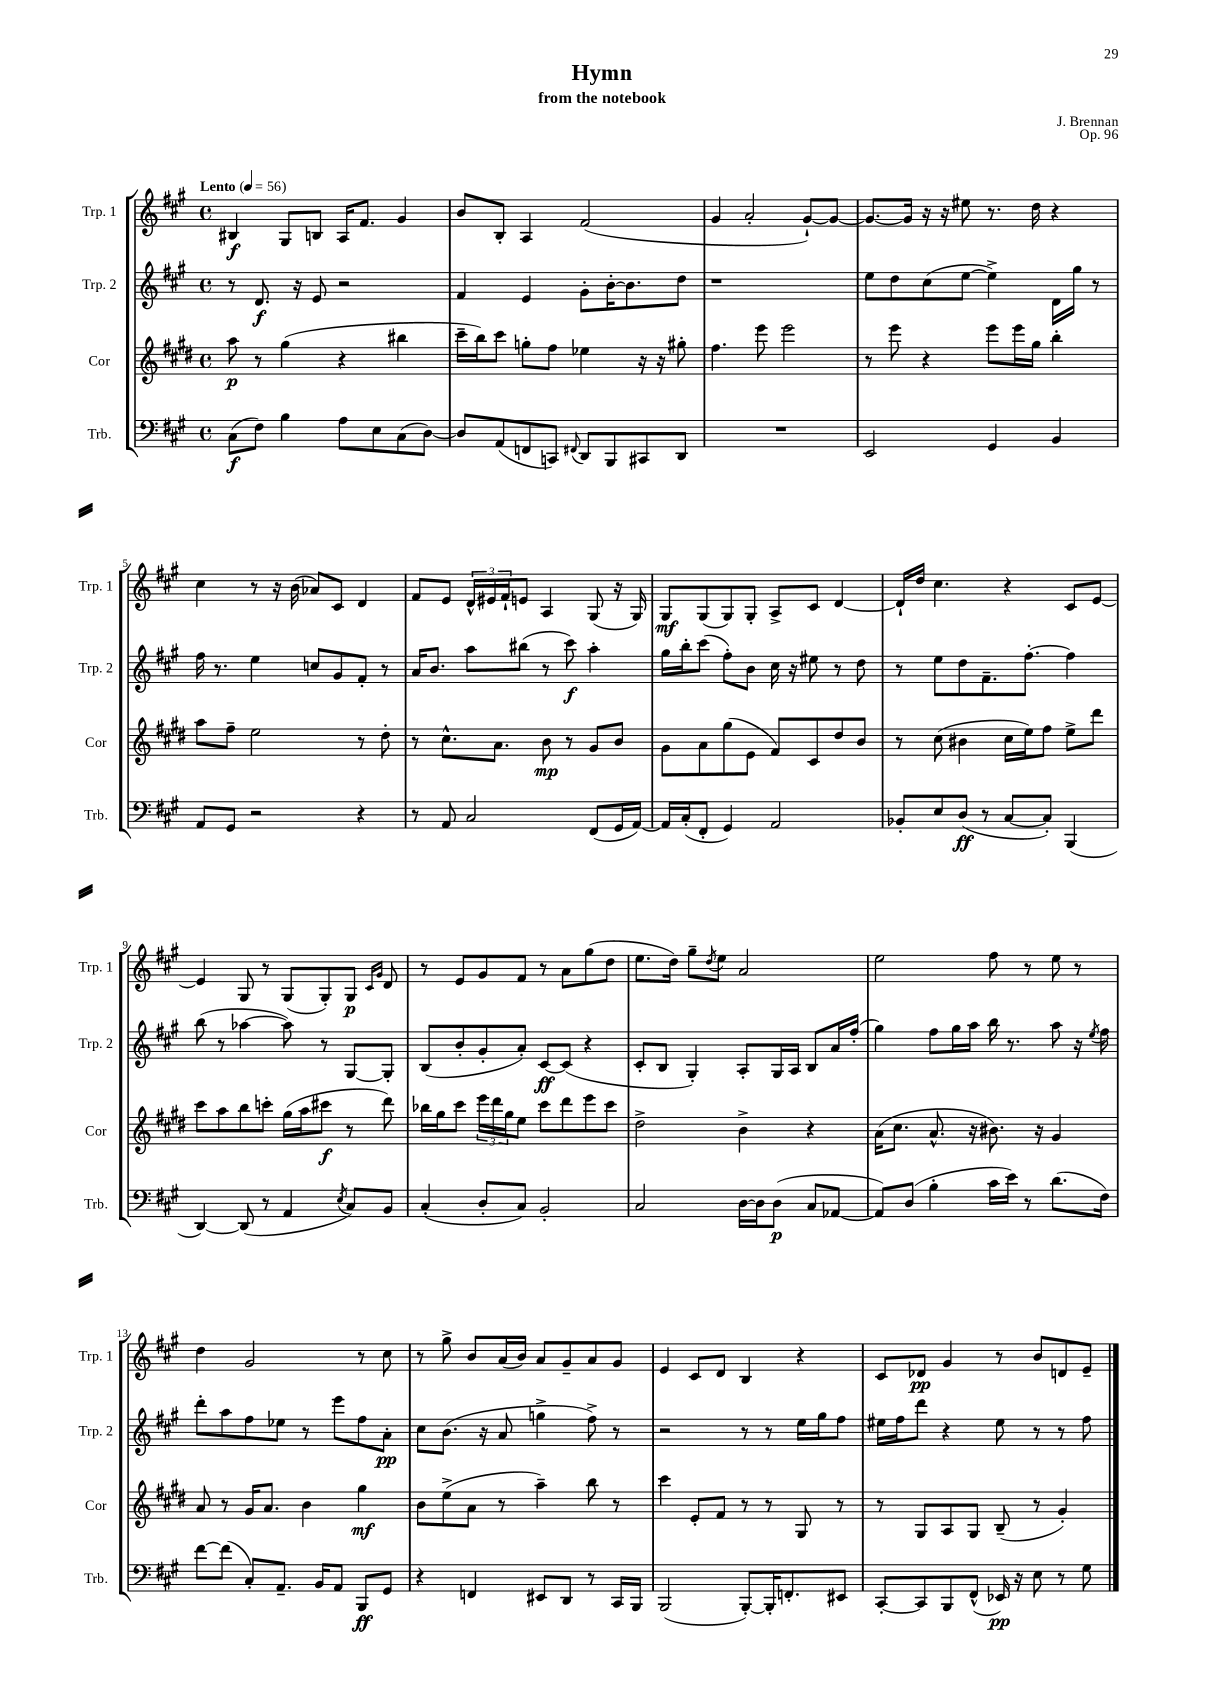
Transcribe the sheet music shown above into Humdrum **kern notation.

**kern	**dynam	**kern	**dynam	**kern	**dynam	**kern	**dynam
*part4	*part4	*part3	*part3	*part2	*part2	*part1	*part1
*staff4	*staff4	*staff3	*staff3	*staff2	*staff2	*staff1	*staff1
*I"Trb.	*	*I"Cor	*	*I"Trp. 2	*	*I"Trp. 1	*
*I'Trb.	*	*I'Cor	*	*I'Trp. 2	*	*I'Trp. 1	*
*clefF4	*	*clefG2	*	*clefG2	*	*clefG2	*
*k[f#c#g#]	*	*k[f#c#g#d#]	*	*k[f#c#g#]	*	*k[f#c#g#]	*
*M4/4	*	*M4/4	*	*M4/4	*	*M4/4	*
*met(c)	*	*met(c)	*	*met(c)	*	*met(c)	*
*MM56	*	*MM56	*	*MM56	*	*MM56	*
=1	=1	=1	=1	=1	=1	=1	=1
!	!	!	!	!	!	!LO:TX:a:B:t=Lento	!
(8C#\L	f	8aa\	p	8r	.	4B#X/	f
8F#\J)	.	8r	.	8.d/	f	.	.
4B\	.	(4gg#\	.	.	.	8G#/L	.
.	.	.	.	16r	.	.	.
.	.	.	.	8e/	.	8Bn/J	.
8A\L	.	4r	.	2r	.	16A/KL	.
.	.	.	.	.	.	8.f#/J	.
8E\	.	.	.	.	.	.	.
(8C#\	.	4bb#X\	.	.	.	4g#/	.
[8D\J)	.	.	.	.	.	.	.
=2	=2	=2	=2	=2	=2	=2	=2
8D/L]	.	16ccc#~\LL	.	4f#/	.	8b/L	.
.	.	16bb\J)	.	.	.	.	.
(8AA/	.	8ccc#\J	.	.	.	8B'/J	.
8FFn/	.	8ggn'\L	.	4e/	.	4A/	.
8CCn/J)	.	8ff#\J	.	.	.	.	.
8qqFF#X/	.	.	.	.	.	.	.
8DD/L	.	4ee-X\	.	8g#'\L	.	(2f#/	.
8BBB/	.	.	.	[16b'\K	.	.	.
.	.	.	.	8.b\]	.	.	.
8CC#X/	.	16r	.	.	.	.	.
.	.	16r	.	.	.	.	.
8DD/J	.	8gg#X'\	.	8dd\J	.	.	.
=3	=3	=3	=3	=3	=3	=3	=3
1r	.	4.ff#\	.	1r	.	4g#/	.
.	.	.	.	.	.	2a'/	.
.	.	8eee\	.	.	.	.	.
.	.	2eee\	.	.	.	.	.
.	.	.	.	.	.	[8g#`/L)	.
.	.	.	.	.	.	8g#/J_	.
=4	=4	=4	=4	=4	=4	=4	=4
2EE/	.	8r	.	8ee\L	.	8.g#/L_	.
.	.	8eee\	.	8dd\	.	.	.
.	.	.	.	.	.	16g#/Jk]	.
.	.	4r	.	(8cc#\	.	16r	.
.	.	.	.	.	.	16r	.
.	.	.	.	[8ee\J	.	8ee#X\	.
4GG#/	.	8eee\L	.	4ee^\])	.	8.r	.
.	.	16eee\L	.	.	.	.	.
.	.	16gg#\JJ	.	.	.	16dd\	.
4BB/	.	4bb'\	.	16d\LL	.	4r	.
.	.	.	.	16gg#\JJ	.	.	.
.	.	.	.	8r	.	.	.
!!LO:LB:g=z
=5	=5	=5	=5	=5	=5	=5	=5
8AA/L	.	8aa\L	.	16ff#\	.	4cc#\	.
.	.	.	.	8.r	.	.	.
8GG#/J	.	8ff#~\J	.	.	.	.	.
2r	.	2ee\	.	4ee\	.	8r	.
.	.	.	.	.	.	16r	.
.	.	.	.	.	.	(16b\	.
.	.	.	.	8ccn/L	.	8a-X/L)	.
.	.	.	.	8g#/	.	8c#/J	.
4r	.	8r	.	8f#'/J	.	4d/	.
.	.	8dd#'\	.	8r	.	.	.
=6	=6	=6	=6	=6	=6	=6	=6
8r	.	8r	.	16a/KL	.	8f#/L	.
.	.	.	.	8.b/J	.	.	.
8AA/	.	8.cc#^^\L	.	.	.	8e/J	.
2C#/	.	.	.	8aa\L	.	24d^^/LL	.
.	.	.	.	.	.	24e#X/	.
.	.	8.a\J	.	.	.	.	.
.	.	.	.	.	.	24f#`/J	.
.	.	.	.	(8bb#X\J	.	8en/J	.
.	.	8b\	mp	8r	.	4A/	.
.	.	8r	.	8ccc#\)	f	.	.
(8FF#/L	.	8g#/L	.	4aa'\	.	(8G#/	.
16GG#/L	.	8b/J	.	.	.	16r	.
[16AA/JJ)	.	.	.	.	.	16G#/)	.
=7	=7	=7	=7	=7	=7	=7	=7
16AA/LL]	.	8g#\L	.	16gg#\LL	.	8G#/L	mf
(16C#'/J	.	.	.	16bb'\J	.	.	.
8FF#'/J	.	8a\	.	(8ccc#\J	.	(8G#/	.
4GG#/)	.	(8gg#\	.	8ff#'\L)	.	8G#/)	.
.	.	8e\J	.	8b\J	.	8G#'/J	.
2AA/	.	8f#/L)	.	16cc#\	.	8A^/L	.
.	.	.	.	16r	.	.	.
.	.	8c#/	.	8ee#X\	.	8c#/J	.
.	.	8dd#/	.	8r	.	[4d/	.
.	.	8b/J	.	8dd\	.	.	.
=8	=8	=8	=8	=8	=8	=8	=8
8BB-X'/L	.	8r	.	8r	.	16d`/LL]	.
.	.	.	.	.	.	16dd/JJ	.
8E/	.	(8cc#\	.	8ee\L	.	4.cc#\	.
(8D/J	ff	4b#X\	.	8dd\	.	.	.
8r	.	.	.	8.f#~\	.	.	.
[8C#/L	.	16cc#\LL	.	.	.	4r	.
.	.	16ee\J)	.	[8.ff#'\J	.	.	.
8C#'/J])	.	8ff#\J	.	.	.	.	.
(4BBB/	.	8ee^\L	.	4ff#\]	.	8c#/L	.
.	.	8ddd#\J	.	.	.	[8e/J	.
!!LO:LB:g=z
=9	=9	=9	=9	=9	=9	=9	=9
[4DD/)	.	8ccc#\L	.	(8bb\	.	4e/]	.
.	.	8aa\	.	8r	.	.	.
(8DD/]	.	8bb\	.	[4aa-X\	.	8G#/	.
8r	.	8cccn'\J	.	.	.	8r	.
4AA/	.	(16gg#\LL	.	8aa-\])	.	(8G#/L	.
.	.	16aa\J	.	.	.	.	.
.	.	8ccc#X\J	f	8r	.	8G#'/)	.
8qE/	.	.	.	.	.	.	.
8C#/L)	.	8r	.	[8G#/L	.	8G#/J	p
.	.	.	.	.	.	16qqc#/LL	.
.	.	.	.	.	.	16qqg#/JJ	.
8BB/J	.	8ddd#\)	.	8G#'/J]	.	8d/	.
=10	=10	=10	=10	=10	=10	=10	=10
(4C#'/	.	16bb-X\LL	.	(8B/L	.	8r	.
.	.	16gg#\J	.	.	.	.	.
.	.	8ccc#\J	.	8b'/	.	8e/L	.
8D'/L	.	24eee\LL	.	8g#'/	.	8g#/	.
.	.	24ddd#\	.	.	.	.	.
.	.	24gg#\J	.	.	.	.	.
8C#/J)	.	8ee\J	.	8a'/J)	.	8f#/J	.
2BB'/	.	8ccc#\L	.	[8c#/L	ff	8r	.
.	.	8ddd#\	.	(8c#/J]	.	8a\L	.
.	.	8eee\	.	4r	.	(8gg#\	.
.	.	8ccc#\J	.	.	.	8dd\J	.
=11	=11	=11	=11	=11	=11	=11	=11
2C#/	.	2dd#^\	.	8c#'/L	.	8.ee\L	.
.	.	.	.	8B/J	.	.	.
.	.	.	.	.	.	16dd\Jk)	.
.	.	.	.	4G#'/)	.	8gg#~\L	.
.	.	.	.	.	.	8qdd/	.
.	.	.	.	.	.	8ee\J	.
[16D\LL	.	4b^\	.	8A'/L	.	2a/	.
16D\J]	.	.	.	.	.	.	.
(8D\J	p	.	.	16G#/L	.	.	.
.	.	.	.	16A/JJ	.	.	.
8C#/L	.	4r	.	8B/L	.	.	.
[8AA-X/J	.	.	.	16a/L	.	.	.
.	.	.	.	(16ff#'/JJ	.	.	.
=12	=12	=12	=12	=12	=12	=12	=12
8AA-/L])	.	(16a\KL	.	4gg#\)	.	2ee\	.
.	.	8.cc#\J	.	.	.	.	.
(8D/J	.	.	.	.	.	.	.
4B'\	.	8.a^^/	.	8ff#\L	.	.	.
.	.	.	.	16gg#\L	.	.	.
.	.	16r	.	16aa\JJ	.	.	.
16c#\LL	.	8.b#X\)	.	16bb\	.	8ff#\	.
16e\JJ)	.	.	.	8.r	.	.	.
8r	.	.	.	.	.	8r	.
.	.	16r	.	.	.	.	.
(8.d\L	.	4g#/	.	8aa\	.	8ee\	.
.	.	.	.	16r	.	8r	.
.	.	.	.	8qee/	.	.	.
16F#\Jk)	.	.	.	16ff#\	.	.	.
!!LO:LB:g=z
=13	=13	=13	=13	=13	=13	=13	=13
[8f#\L	.	8a/	.	8ddd'\L	.	4dd\	.
(8f#\J]	.	8r	.	8aa\	.	.	.
8C#'/L)	.	16g#/KL	.	8ff#\	.	2g#/	.
.	.	8.a/J	.	.	.	.	.
8.AA~/J	.	.	.	8ee-X\J	.	.	.
.	.	4b\	.	8r	.	.	.
16BB/KL	.	.	.	.	.	.	.
8AA/J	.	.	.	8eee\L	.	.	.
8BBB/L	ff	4gg#\	mf	8ff#\	.	8r	.
8GG#/J	.	.	.	8a'\J	pp	8cc#\	.
=14	=14	=14	=14	=14	=14	=14	=14
4r	.	8b\L	.	8cc#\L	.	8r	.
.	.	(8ee^\	.	(8.b\J	.	8gg#^\	.
4FFn/	.	8a\J	.	.	.	8b/L	.
.	.	.	.	16r	.	.	.
.	.	8r	.	8a/	.	(16a/L	.
.	.	.	.	.	.	16b/JJ)	.
8EE#X/L	.	4aa~\)	.	4ggn^\	.	8a/L	.
8DD/J	.	.	.	.	.	8g#~/	.
8r	.	8bb\	.	8ff#^\)	.	8a/	.
16CC#/LL	.	8r	.	8r	.	8g#/J	.
16BBB/JJ	.	.	.	.	.	.	.
=15	=15	=15	=15	=15	=15	=15	=15
(2BBB/	.	4ccc#\	.	2r	.	4e/	.
.	.	8e'/L	.	.	.	8c#/L	.
.	.	8f#/J	.	.	.	8d/J	.
[8BBB'/L)	.	8r	.	8r	.	4B/	.
16BBB'/K]	.	8r	.	8r	.	.	.
8.FFn'/	.	.	.	.	.	.	.
.	.	8G#/	.	16ee\LL	.	4r	.
.	.	.	.	16gg#\J	.	.	.
8EE#X/J	.	8r	.	8ff#\J	.	.	.
=16	=16	=16	=16	=16	=16	=16	=16
[8CC#'/L	.	8r	.	16ee#X\LL	.	8c#/L	.
.	.	.	.	16ff#\J	.	.	.
8CC#/]	.	8G#/L	.	8ddd\J	.	8d-X/J	pp
8BBB/	.	8A/	.	4r	.	4g#/	.
(8FF#^^/J	.	8G#/J	.	.	.	.	.
16EE-X/)	pp	(8B~/	.	8ee#\	.	8r	.
16r	.	.	.	.	.	.	.
8E\	.	8r	.	8r	.	8b/L	.
8r	.	4g#'/)	.	8r	.	8dn/	.
8G#\	.	.	.	8ff#\	.	8e~/J	.
==	==	==	==	==	==	==	==
*-	*-	*-	*-	*-	*-	*-	*-
